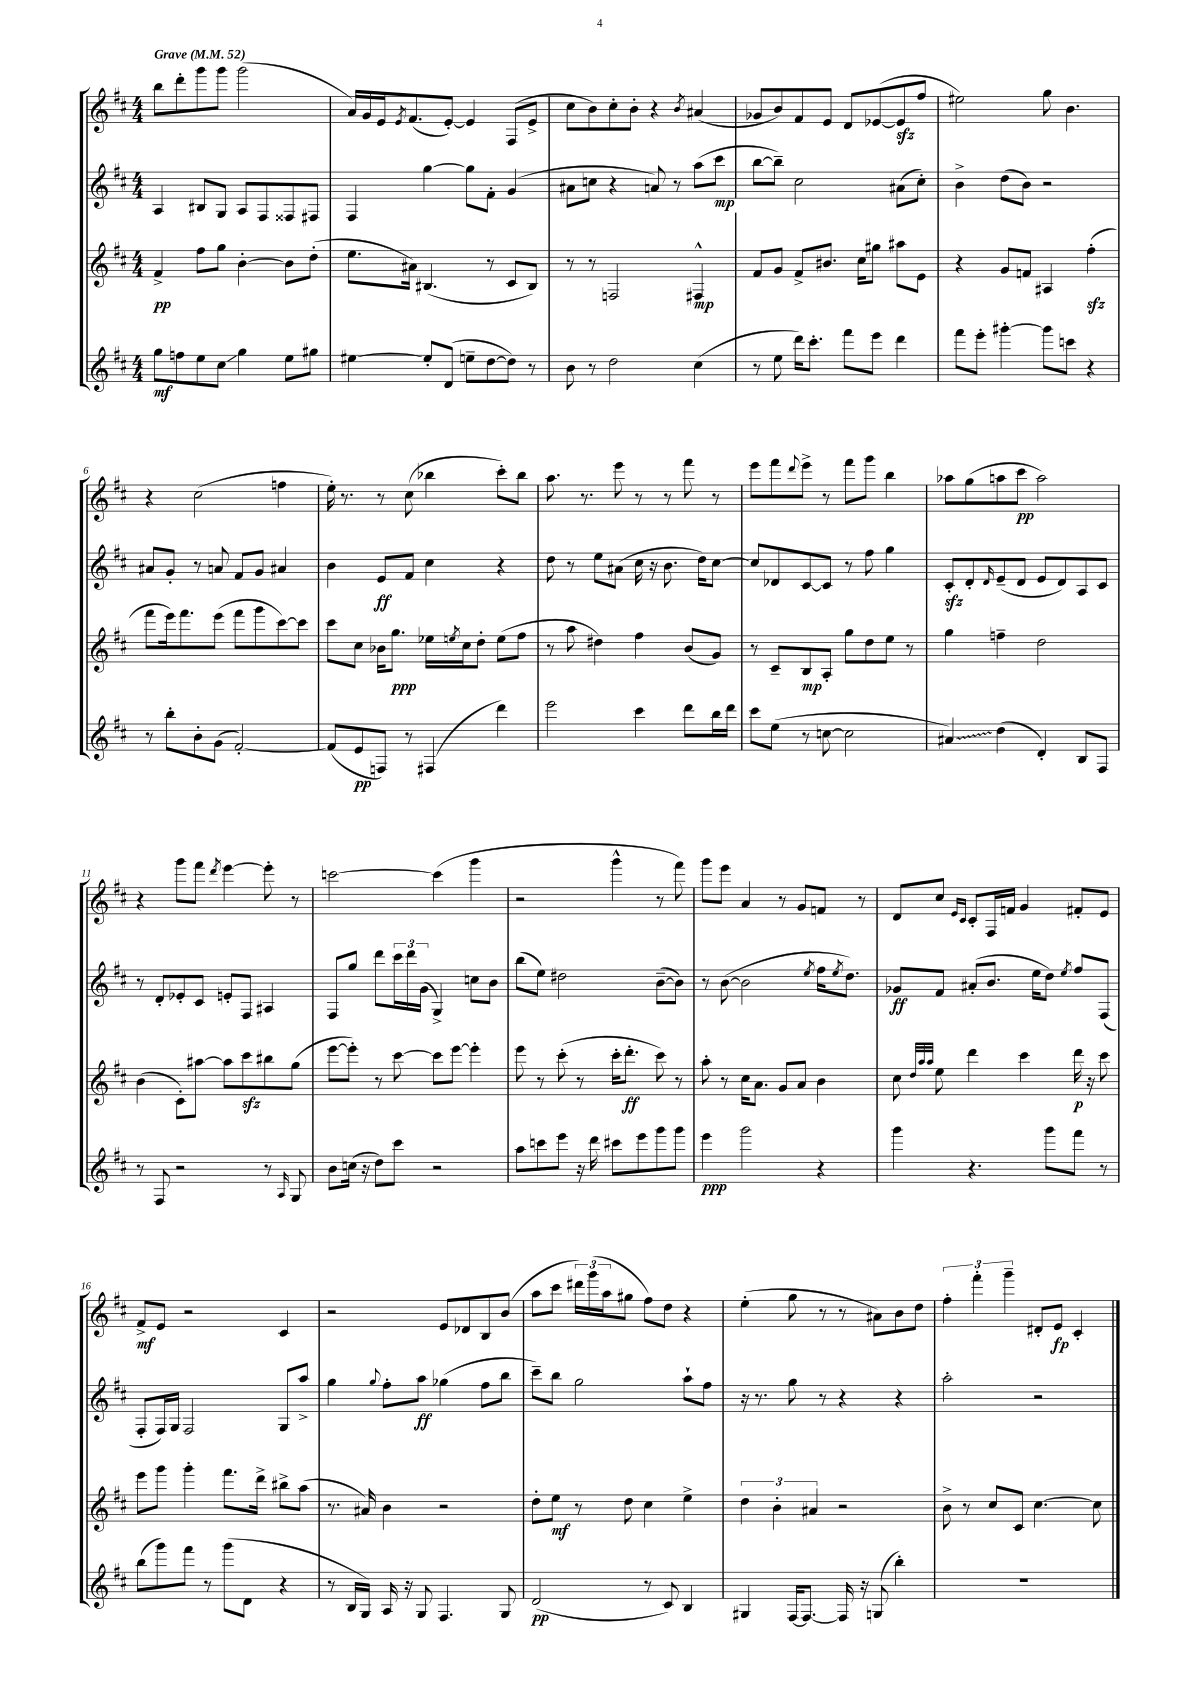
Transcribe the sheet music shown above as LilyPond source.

<<
\new StaffGroup <<
\new Staff = "s0" {
    \clef treble \key d \major \numericTimeSignature \time 4/4 \tempo "Grave" 4 = 52
    b''8 d'''8-. g'''8 g'''8 g'''2( |
    a'16) g'16 e'16 \acciaccatura { e'8 } fis'8.( e'8~-.) e'4 fis8( e'8-> |
    cis''8 b'8) cis''8-. b'8-. r4 \acciaccatura { b'8 } ais'4( |
    ges'8 b'8) fis'8 e'8 d'8 ees'8~( ees'8\sfz fis''8 |
    eis''2) g''8 b'4. |
    r4 cis''2( f''4 |
    e''16-.) r8. r8 cis''8( bes''4 cis'''8-.) bes''8 |
    a''8. r8. e'''8 r8 r8 fis'''8 r8 |
    e'''8 fis'''8 \appoggiatura { d'''8 } e'''8-> r8 fis'''8 g'''8 b''4 |
    aes''8 g''8( a''8 cis'''8\pp a''2) |
    r4 g'''8 fis'''8 \acciaccatura { d'''8 } e'''4~ e'''8-. r8 |
    c'''2~ c'''4( g'''4 |
    r2 g'''4-^ r8 fis'''8) |
    g'''8 e'''8 a'4 r8 g'8 f'8 r8 |
    d'8 cis''8 \grace { e'16 cis'16 } cis'8-. fis16 f'16 g'4 fis'8-. e'8 |
    fis'8->\mf e'8 r2 cis'4 |
    r2 e'8 des'8 b8 b'8( |
    a''8 cis'''8 \tuplet 3/2 { dis'''16) g'''16( a''16 } gis''8 fis''8) d''8 r4 |
    e''4-.( g''8 r8 r8 ais'8) b'8 d''8 |
    \tuplet 3/2 { fis''4-. fis'''4-. g'''4-- } dis'8-. e'8\fp cis'4-. \bar "|." |
}
\new Staff = "s1" {
    \clef treble \key d \major \numericTimeSignature \time 4/4
    a4 bis8 g8 a8 fis8 fisis8 fis8 |
    fis4 g''4~ g''8 fis'8-. g'4( |
    ais'8 c''8 r4 a'8) r8 a''8( cis'''8\mp |
    b''8~ b''8--) cis''2 ais'8( cis''8-.) |
    b'4-> d''8( b'8) r2 |
    ais'8 g'8-. r8 a'8 fis'8 g'8 ais'4 |
    b'4 e'8\ff fis'8 cis''4 r4 |
    d''8 r8 e''8 ais'8( cis''16 r16 b'8. d''16) cis''8~ |
    cis''8 des'8 cis'8~ cis'8 r8 fis''8 g''4 |
    cis'8-.\sfz d'8-. \grace { d'16 } e'8--( d'8 e'8 d'8) a8 cis'8 |
    r8 d'8-. ees'8-. cis'8 e'8-. fis8 ais4 |
    fis8 g''8 d'''8 \tuplet 3/2 { cis'''16 d'''16 g'16( } g4->) c''8 b'8 |
    b''8( e''8) dis''2 b'8~--( b'8) |
    r8 b'8~( b'2 \acciaccatura { e''8 } fis''16 \acciaccatura { e''8 } d''8.) |
    ges'8\ff fis'8 ais'8-.( b'8. e''16 d''8) \acciaccatura { e''8 } fis''8 fis8( |
    fis8-. fis16) g16 fis2 g8 a''8-> |
    g''4 \appoggiatura { g''8 } fis''8-. a''8\ff ges''4( fis''8 b''8 |
    cis'''8--) b''8 g''2 a''8-! fis''8 |
    r16 r8. g''8 r8 r4 r4 |
    a''2-. r2 \bar "|." |
}
\new Staff = "s2" {
    \clef treble \key d \major \numericTimeSignature \time 4/4
    fis'4->\pp fis''8 g''8 b'4~-. b'8 d''8-.( |
    e''8. ais'16) bis4.( r8 cis'8 bis8) |
    r8 r8 f2 fis4-^\mp |
    fis'8 g'8 fis'8-> bis'8. cis''16 gis''8 ais''8 e'8 |
    r4 g'8 f'8 ais4 fis''4-.\sfz( |
    fis'''8 e'''16) fis'''8. e'''8( fis'''8 g'''8 cis'''8~) cis'''8 |
    cis'''8 cis''8 bes'16 g''8.\ppp ees''16 \acciaccatura { e''8 } cis''16 d''8-. e''8( fis''8 |
    r8 a''8 dis''4) fis''4 b'8( g'8) |
    r8 cis'8-- b8\mp a8-. g''8 d''8 e''8 r8 |
    g''4 f''4-- d''2 |
    b'4( cis'8-.) ais''8~ ais''8 cis'''8\sfz bis''8 g''8( |
    e'''8~ e'''8-.) r8 cis'''8~ cis'''8 e'''8~ e'''4-. |
    e'''8 r8 cis'''8-.( r8 cis'''16-. d'''8.-.\ff cis'''8) r8 |
    a''8-. r8 cis''16 a'8. g'8 a'8 b'4 |
    cis''8 \grace { d''32 a''32 a''32 } e''8 d'''4 cis'''4 d'''16\p r16 cis'''8 |
    e'''8 g'''8 g'''4-. fis'''8. d'''16-> bis''8-> a''8( |
    r8. ais'16) b'4 r2 |
    d''8-. e''8\mf r8 d''8 cis''4 e''4-> |
    \tuplet 3/2 { d''4 b'4-. ais'4 } r2 |
    b'8-> r8 cis''8 cis'8 cis''4.~ cis''8 \bar "|." |
}
\new Staff = "s3" {
    \clef treble \key d \major \numericTimeSignature \time 4/4
    g''8\mf f''8 e''8 cis''8\glissando g''4 e''8 gis''8 |
    eis''4~ eis''8-. d'8( e''8-- d''8~ d''8) r8 |
    b'8 r8 d''2 cis''4( |
    r8 e''8 d'''16) cis'''8.-. fis'''8 e'''8 d'''4 |
    fis'''8 e'''8-. gis'''4~-. gis'''8 c'''8 r4 |
    r8 b''8-. b'8-. g'8( fis'2~-.) |
    fis'8( e'8\pp f8) r8 fis4( d'''4) |
    e'''2 cis'''4 d'''8 b''16 d'''16 |
    cis'''8 e''8( r8 c''8~ c''2 |
    \once \override Glissando.style = #'zigzag ais'4\glissando) d''4( d'4-.) b8 fis8 |
    r8 fis8 r2 r8 \grace { a16 } g8 |
    b'8 c''16( r16 d''8) cis'''8 r2 |
    a''8 c'''8 e'''8 r16 d'''16 cis'''8 e'''8 g'''8 g'''8 |
    e'''4\ppp g'''2 r4 |
    g'''4 r4. g'''8 fis'''8 r8 |
    b''8( g'''8) fis'''8 r8 g'''8( d'8 r4 |
    r8 b16 g16) a16 r16 g8 fis4. g8 |
    d'2\pp( r8 cis'8) b4 |
    gis4 fis16~ fis8.~ fis16 r16 g8( b''4-.) |
    R1 \bar "|." |
}
>>
>>
